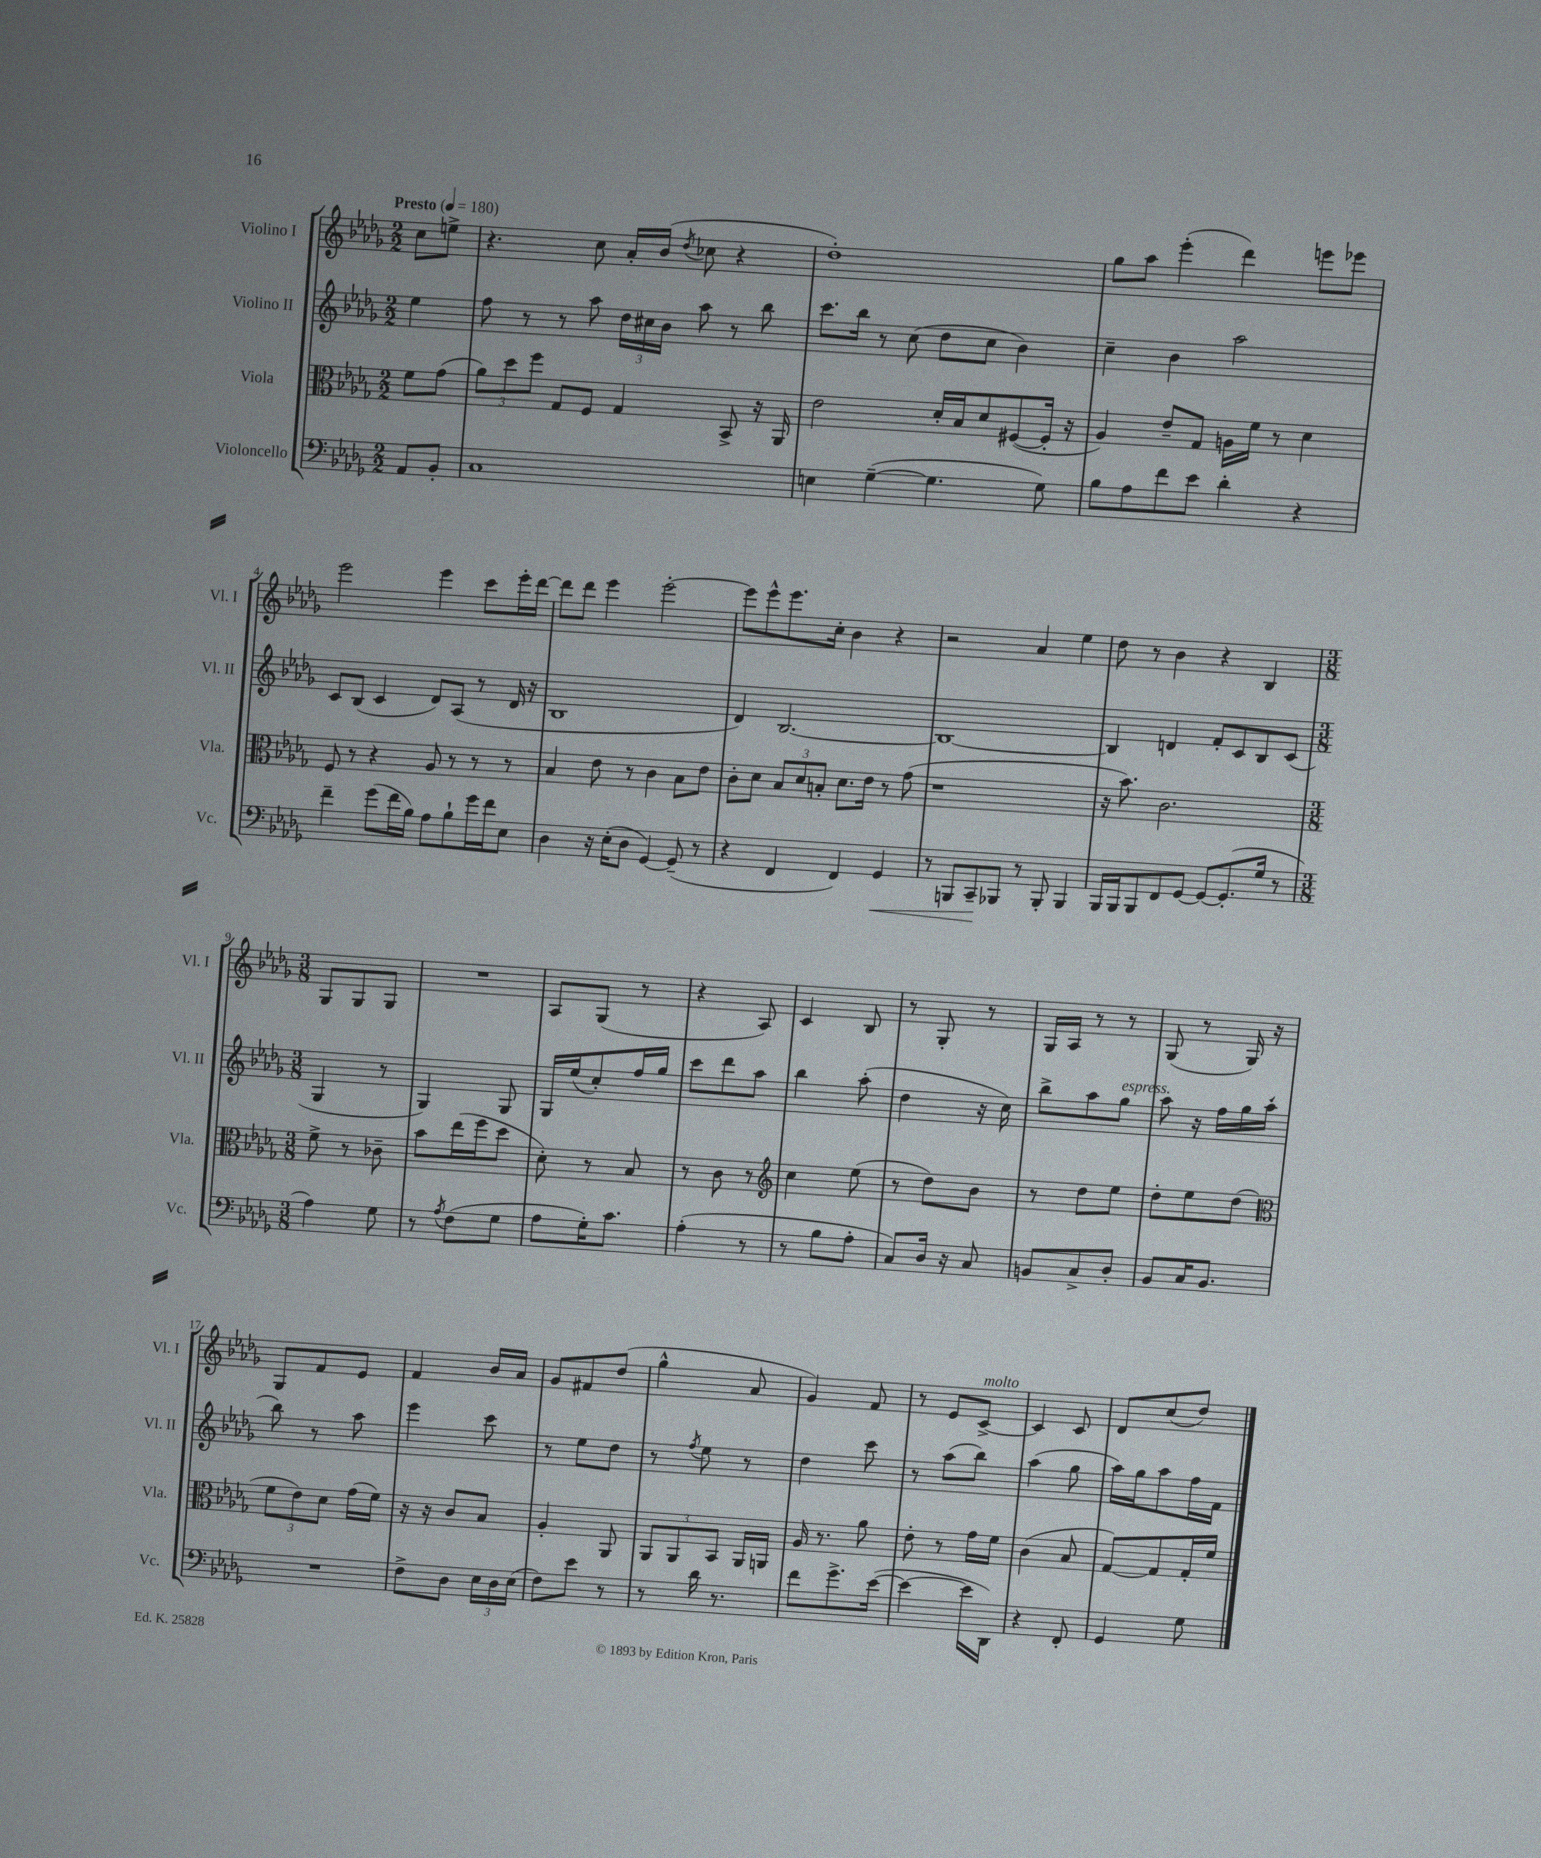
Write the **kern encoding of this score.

**kern	**kern	**kern	**kern
*staff4	*staff3	*staff2	*staff1
*clefF4	*clefC3	*clefG2	*clefG2
*k[b-e-a-d-g-]	*k[b-e-a-d-g-]	*k[b-e-a-d-g-]	*k[b-e-a-d-g-]
*M2/2	*M2/2	*M2/2	*M2/2
*MM180	*MM180	*MM180	*MM180
8AA-/L	8f\L	4ee-\	8cc\L
8BB-'/J	(8g-\J	.	8ee^\J
=	=	=	=
1C	12a-\L)	8ff\	4.r
.	12dd-\	.	.
.	.	8r	.
.	12ff\J	.	.
.	8G-/L	8r	.
.	8F/J	8aa-\	8cc\
.	4G-/	24dd-\LL	16a-'/LL
.	.	24cc#\	.
.	.	.	(16b-/JJ
.	.	24b-\JJ	.
.	.	.	8qdd-/
.	.	8aa-\	8cc-\
.	8BB-^/	8r	4r
.	16r	8bb-\	.
.	16AA-/	.	.
=	=	=	=
4E\	2e-\	8.ccc\L	1dd-')
.	.	16bb-\Jk	.
([4G-~\	.	8r	.
.	.	(8cc\	.
4.G-\]	16d-'/LL	8dd-\L	.
.	16B-/J	.	.
.	8d-/	8cc\J	.
.	([8F#/	4b-\)	.
8G-\)	16F#'/]Jk	.	.
.	16r	.	.
=	=	=	=
8B-\L	4A-/)	4cc~\	8gg-\L
8A-\	.	.	8aa-\J
8f\	8e-~/L	4b-\	(4eee-'\
8e-\J	8G-/J	.	.
4d-'\	16A\LL	2aa-\	4ddd-\)
.	16f\JJ	.	.
.	8r	.	.
4r	4d-\	.	8eee\L
.	.	.	8eee-\J
=	=	=	=
4f~\	8F/	8c/L	2eee-\
.	8r	(8B-/J	.
(8g-\L	4r	4c/	.
16f\L	.	.	.
16B-\JJ)	.	.	.
8A-\L	8A-/	8d-/L)	4eee-\
8B-`\	8r	(8A-/J	.
16g-\L	8r	8r	8ccc\L
16f\J	.	.	.
8E-\J	8r	16d-/	16eee-'\L
.	.	16r	[16ddd-\JJ
=	=	=	=
4D-\	4B-/	1B-	8ddd-\]L
.	.	.	8ddd-\J
16r	8e-\	.	4eee-\
(16E-'\LK	.	.	.
8D-\J	8r	.	.
[4GG-/)	4c\	.	[2eee-'\
(8GG-~/]	8B-\L	.	.
8r	8e-\J	.	.
=	=	=	=
4r	8c'\L	4d-/)	8eee-\]L
.	8d-\J	.	8eee-^^\
4FF/	12B-/L	[2.B-/	8.eee-\
.	12d-/	.	.
.	12B'/J	.	.
.	.	.	16cc'\Jk
4FF/)	8.d-\L	.	4b-\
.	16e-\Jk	.	.
4GG-/	8r	.	4r
.	(8g-\	.	.
=	=	=	=
8r	1r	1B-_	2r
8BBB/L	.	.	.
8CC~/	.	.	.
8BBB-/J	.	.	.
8r	.	.	4a-/
8BBB-'/	.	.	.
4BBB-/	.	.	4ee-\
=	=	=	=
16BBB-/LL	16r	4B-/]	8dd-\
16BBB-/J	8.b-\)	.	.
8BBB-/	.	.	8r
8FF/	2.c\	4d/	4b-\
[8GG-/J	.	.	.
8GG-/_L	.	8f'/L	4r
(8.GG-'/]	.	8c/	.
.	.	8B-/	4B-/
16G-/Jk	.	.	.
8r	.	(8c/J	.
=	=	=	=
*M3/8	*M3/8	*M3/8	*M3/8
4A-\)	8f^\	4G-/	8G-/L
.	8r	.	8G-/
8G-\	8c-~\	8r	8G-/J
=	=	=	=
8r	8b-\L	4G-/)	4.r
8qA-/	.	.	.
(8F\L	(16ee-\L	.	.
.	16ff\J	.	.
8G-\J	8dd-\J	8G-/	.
=	=	=	=
8A-\L	8d-'\)	16G-/LL	8A-/L
.	.	(16ee-/J	.
16G-'\K)	8r	8cc'/)	(8G-/J
8.c\J	.	.	.
.	8B-/	16ff/L	8r
.	.	16gg-/JJ	.
=	=	=	=
(4A-'\	8r	8ccc\L	4r
.	8c\	8ddd-\	.
8r	8r	8aa-\J	8A-/)
=	=	=	=
*	*clefG2	*	*
8r	4cc\	4bb-\	4c/
8B-\L	.	.	.
8A-'\J	(8ee-\	(8aa-'\	8B-/
=	=	=	=
8C/L)	8r	4dd-\	8r
16D-/Jk	8dd-\L)	.	8G-'/
16r	.	.	.
8C/	8b-\J	16r	8r
.	.	16cc\)	.
=	=	=	=
8BB/L	8r	8bb-^\L	16G-/LL
.	.	.	16A-/JJ
8C^/	8dd-\L	8aa-\	8r
8D-'/J	8ee-\J	8gg-\J	8r
=	=	=	=
8BB-/L	8dd-'\L	8aa-\	(8G-/
16C/K	8ee-\	16r	8r
8.BB-/J	.	16ff\LL	.
.	(8dd-\J	16gg-\	16G-/)
.	.	(16aa-'\JJ	16r
=	=	=	=
*	*clefC3	*	*
4.r	12f\L	8bb-\)	8G-/L
.	12e-\)	.	.
.	.	8r	8f/
.	12d-\J	.	.
.	(16g-\LL	8aa-\	8e-/J
.	16f\JJ)	.	.
=	=	=	=
8F^\L	16r	4eee-\	4f/
.	16r	.	.
8D-\J	8c/L	.	.
24E-\LL	8B-/J	8ccc\	16b-/LL
24D-\	.	.	.
.	.	.	16a-/JJ
(24E-\JJ	.	.	.
=	=	=	=
8F\L)	4A-'/	8r	8g-/L
8e-\J	.	8ee-\L	8f#/
8r	8AA-/	8dd-\J	(8dd-/J
=	=	=	=
8r	12AA-/L	8r	4gg-^^\
.	12AA-/	.	.
.	.	8qff/	.
16d-\	.	8ee-\	.
.	12BB-/J	.	.
8.r	.	.	.
.	16AA-/LL	8r	8a-/
.	16AA/JJ	.	.
=	=	=	=
8f\L	16A-/	4dd-\	4g-/)
.	8.r	.	.
8.g-^\	.	.	.
.	8a-\	8ccc\	8f/
([16e-\Jk	.	.	.
=	=	=	=
4e-\_	8e-'\	8r	8r
.	8r	(8aa-\L	8e-/L
16e-\]LL	16g-\LL	8bb-\J)	[8c^/J
16DD-\JJ)	16f\JJ	.	.
=	=	=	=
4r	(4c\	(4aa-\	4c/]
8FF'/	8B-/	8gg-\	8c/
=	=	=	=
4GG-/	[8G-/L)	16aa-\LL)	8d-/L
.	.	16gg-\J	.
.	8G-/]	8aa-\	(8cc/
8G-\	16G-'/L	16ff\L	8dd-/J)
.	16f/JJ	16f\JJ	.
==	==	==	==
*-	*-	*-	*-
